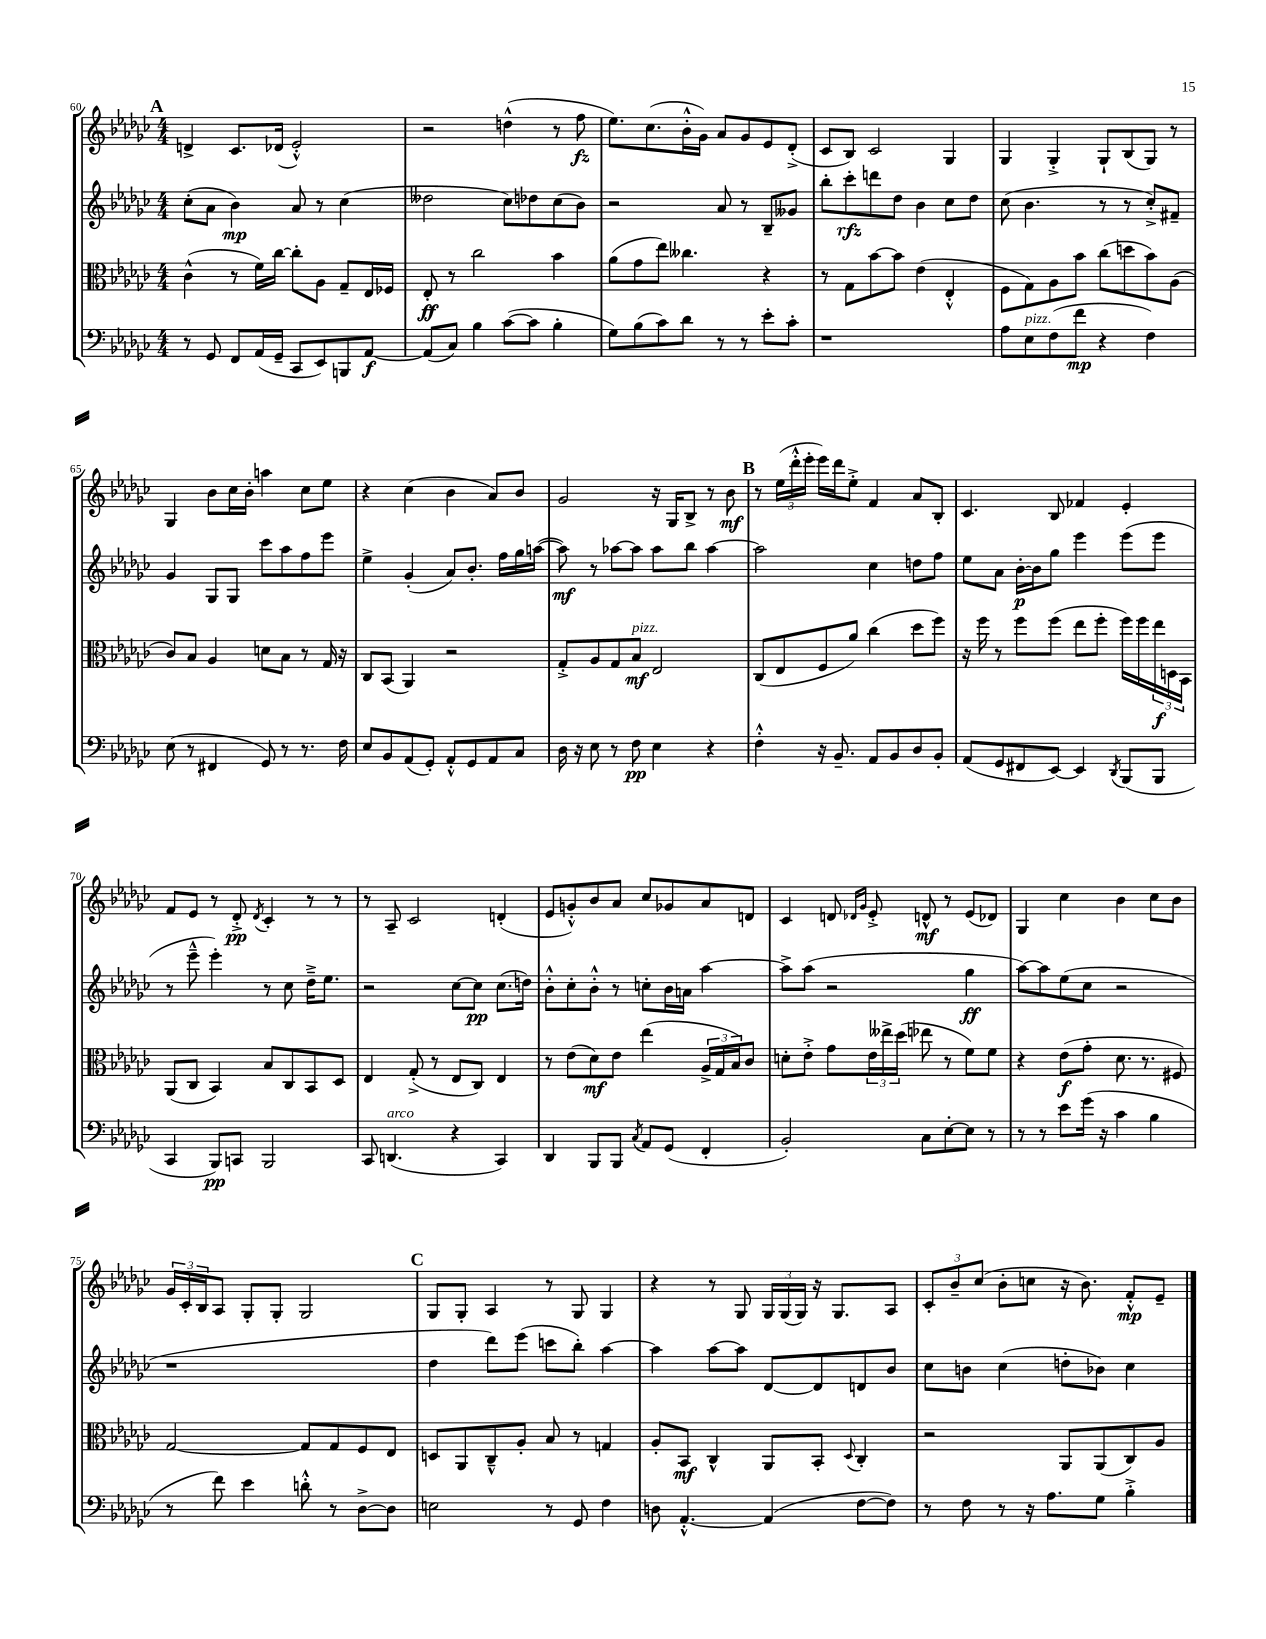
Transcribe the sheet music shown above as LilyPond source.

<<
\new StaffGroup <<
\new Staff = "s0" {
    \clef treble \key ges \major \numericTimeSignature \time 4/4
    \mark \markup { \bold "A" } d'4-> ces'8. des'16( ees'2-.-^) |
    r2 d''4-^( r8 f''8\fz |
    ees''8.) ces''8.( bes'16-.-^ ges'16) aes'8 ges'8 ees'8 des'8-.->( |
    ces'8 bes8) ces'2 ges4 |
    ges4 ges4-.-> ges8-! bes8( ges8) r8 |
    ges4 bes'8 ces''16 bes'16-. a''4 ces''8 ees''8 |
    r4 ces''4( bes'4 aes'8) bes'8 |
    ges'2 r16 ges16 bes8-> r8 bes'8\mf |
    \mark \markup { \bold "B" } r8 \tuplet 3/2 { ees''16( des'''16-.-^ ees'''16-. } ees'''16) des'''16 ees''8-.-> f'4 aes'8 bes8-. |
    ces'4. bes8 fes'4 ees'4-. |
    f'8 ees'8 r8 des'8-.->\pp \acciaccatura { des'8 } ces'4-. r8 r8 |
    r8 aes8-- ces'2 d'4-.( |
    ees'8 g'8-.-^) bes'8 aes'8 ces''8 ges'8 aes'8 d'8 |
    ces'4 d'8 \grace { des'16 ges'16 } ees'8-.-> d'8-^\mf r8 ees'8( des'8) |
    ges4 ces''4 bes'4 ces''8 bes'8 |
    \tuplet 3/2 { ges'16 ces'16-. bes16 } aes8 ges8-. ges8-. ges2 |
    \mark \markup { \bold "C" } ges8 ges8-. aes4 r8 ges8 ges4 |
    r4 r8 ges8 \tuplet 3/2 { ges16 ges16( ges16) } r16 ges8. aes8 |
    \tuplet 3/2 { ces'8-. bes'8-- ces''8( } bes'8-. c''8 r16 bes'8.) f'8-.-^\mp ees'8-- \bar "|." |
}
\new Staff = "s1" {
    \clef treble \key ges \major \numericTimeSignature \time 4/4
    \mark \markup { \bold "A" } ces''8-.( aes'8 bes'4\mp) aes'8 r8 ces''4( |
    deses''2 ces''8) des''8 ces''8( bes'8) |
    r2 aes'8 r8 bes8-- geses'8 |
    bes''8-. ces'''8-.\rfz d'''8 des''8 bes'4 ces''8 des''8 |
    ces''8( bes'4. r8 r8 ces''8-.->) fis'8-- |
    ges'4 ges8 ges8 ces'''8 aes''8 f''8 ees'''8 |
    ees''4-> ges'4-.( aes'8) bes'8.-. f''16 ges''16 a''16~( |
    a''8\mf) r8 aes''8~ aes''8 aes''8 bes''8 aes''4~ |
    \mark \markup { \bold "B" } aes''2 ces''4 d''8 f''8 |
    ees''8 aes'8 bes'16~-.\p bes'16 ges''8 ees'''4 ees'''8( ees'''8 |
    r8 ees'''8---^ ees'''4-.) r8 ces''8 des''16---> ees''8. |
    r2 ces''8~ ces''8\pp ces''8.( d''16) |
    bes'8-.-^ ces''8-. bes'8-.-^ r8 c''8-. bes'16 a'16 aes''4~ |
    aes''8-> aes''8( r2 ges''4\ff |
    aes''8~) aes''8 ees''8( ces''8 r2 |
    r1 |
    \mark \markup { \bold "C" } des''4 des'''8) ees'''8( c'''8 bes''8-.) aes''4~ |
    aes''4 aes''8~ aes''8 des'8~ des'8 d'8 bes'8 |
    ces''8 b'8 ces''4( d''8-. bes'8) ces''4 \bar "|." |
}
\new Staff = "s2" {
    \clef alto \key ges \major \numericTimeSignature \time 4/4
    \mark \markup { \bold "A" } ces'4-^( r8 f'16) ces''16~ ces''8-. aes8 ges8-- ees16 fes16 |
    ees8-.\ff r8 ces''2 bes'4 |
    aes'8( ges'8 ees''8) ceses''4. r4 |
    r8 ges8 bes'8~ bes'8 ees'4( ees4-.-^ |
    f8 ges8) aes8 bes'8 ces''8( d''8 bes'8) aes8( |
    ces'8) bes8 aes4 d'8 bes8 r8 ges16 r16 |
    ces8 bes,8( aes,4) r2 |
    ges8-.-> aes8 ges8 bes8\mf^\markup { \italic "pizz." } ees2 |
    \mark \markup { \bold "B" } ces8( ees8 f8 aes'8) ces''4( des''8 f''8) |
    r16 f''16 r8 f''8 f''8( ees''8 f''8-. f''16) f''16 \tuplet 3/2 { ees''16\f d16 bes,16 } |
    aes,8( ces8 bes,4) bes8 ces8 bes,8 des8 |
    ees4 ges8-.->( r8 ees8 ces8) ees4 |
    r8 ees'8( des'8\mf) ees'8 ees''4( \tuplet 3/2 { aes16-> ges16 bes16) } ces'8 |
    d'8-. ees'8-.-> ges'8 \tuplet 3/2 { ees'16 eeses''16-> des''16( } ees''8 r8 f'8) f'8 |
    r4 ees'8\f( ges'8-. des'8. r8. fis8) |
    ges2~ ges8 ges8 f8 ees8 |
    \mark \markup { \bold "C" } d8 aes,8 ces8---^ aes8-. bes8 r8 g4 |
    aes8-. bes,8\mf ces4-^ aes,8 bes,8-. \appoggiatura { des8 } ces4-. |
    r2 aes,8 aes,8( ces8) aes8 \bar "|." |
}
\new Staff = "s3" {
    \clef bass \key ges \major \numericTimeSignature \time 4/4
    \mark \markup { \bold "A" } r8 ges,8 f,8 aes,16( ges,16-- ces,8 ees,8) b,,8 aes,8~\f |
    aes,8( ces8) bes4 ces'8~( ces'8 bes4-. |
    ges8) bes8( ces'8) des'8 r8 r8 ees'8-. ces'8-. |
    r1 |
    aes8 ees8^\markup { \italic "pizz." } f8( f'8\mp r4 f4) |
    ees8( r8 fis,4 ges,8) r8 r8. f16 |
    ees8 bes,8 aes,8( ges,8-.) aes,8-.-^ ges,8 aes,8 ces8 |
    des16 r16 ees8 r8 f8\pp ees4 r4 |
    \mark \markup { \bold "B" } f4-.-^ r16 bes,8.-- aes,8 bes,8 des8 bes,8-. |
    aes,8( ges,8 fis,8 ees,8~) ees,4 \acciaccatura { des,8 } bes,,8( bes,,8 |
    ces,4 bes,,8\pp) c,8 bes,,2 |
    ces,8 d,4.^\markup { \italic "arco" }( r4 ces,4) |
    des,4 bes,,8 bes,,8 \acciaccatura { ces8 } aes,8 ges,8( f,4-. |
    bes,2-.) ces8 ees8~-. ees8 r8 |
    r8 r8 ees'8 ges'16( r16 ces'4 bes4 |
    r8 f'8) ees'4 d'8-.-^ r8 des8~-> des8 |
    \mark \markup { \bold "C" } e2 r8 ges,8 f4 |
    d8 aes,4.~-.-^ aes,4( f8~ f8) |
    r8 f8 r8 r16 aes8. ges8 bes4-.-> \bar "|." |
}
>>
>>
\layout { \context { \Score currentBarNumber = #60 } }
